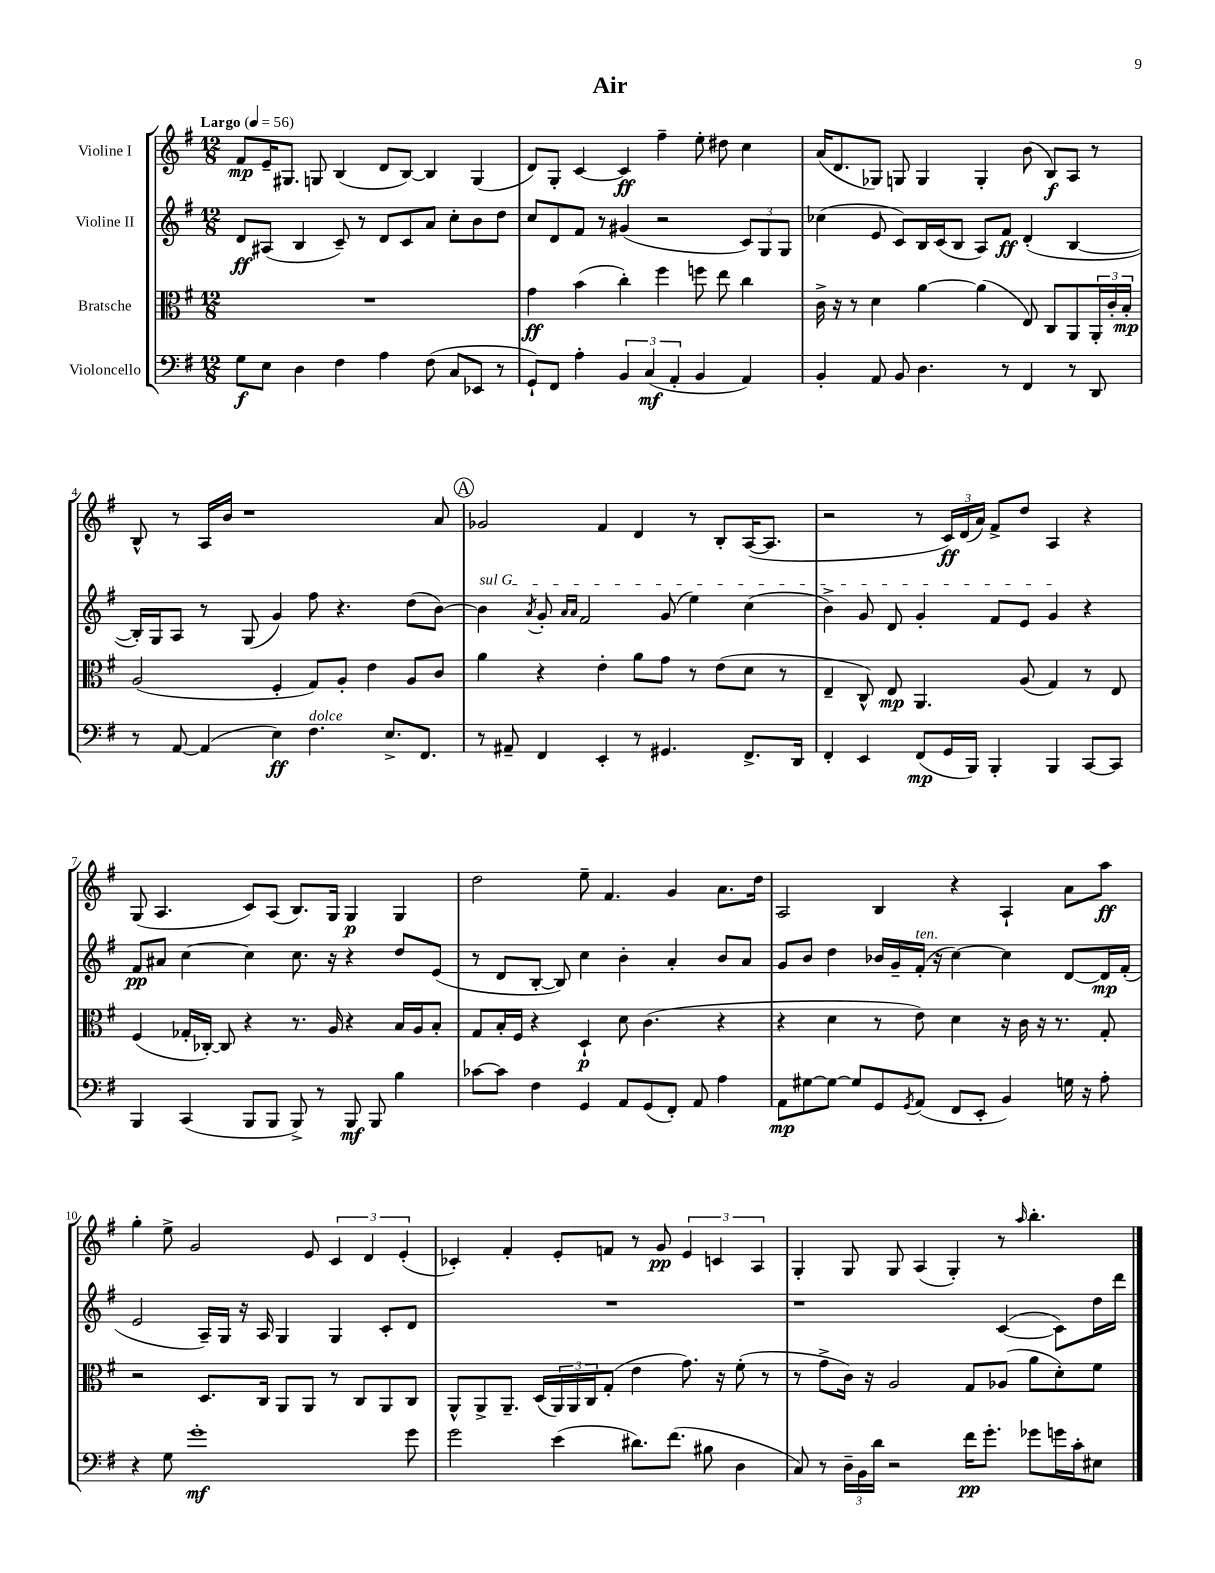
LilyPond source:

\header { title = "Air" }
<<
\new StaffGroup <<
\new Staff = "s0" \with { instrumentName = "Violine I" } {
    \clef treble \key g \major \numericTimeSignature \time 12/8 \tempo "Largo" 4 = 56
    fis'8\mp e'16-- gis8. g8 b4( d'8 b8~) b4 g4( |
    d'8) g8-. c'4~ c'4\ff fis''4-- e''8-. dis''8 c''4 |
    a'16( d'8. ges8) g8 g4 g4-. b'8( b8\f) a8 r8 |
    b8-^ r8 a16 b'16 r1 a'8 |
    \mark \markup { \circle "A" } ges'2 fis'4 d'4 r8 b8-. a16~( a8. |
    r2 r8 \tuplet 3/2 { c'16\ff) d'16( a'16) } fis'8-> d''8 a4 r4 |
    g8( a4. c'8) a8( b8.) g16 g4\p g4 |
    d''2 e''8-- fis'4. g'4 a'8. d''16 |
    a2 b4 r4 a4-! a'8 a''8\ff |
    g''4-. e''8-> g'2 e'8 \tuplet 3/2 { c'4 d'4 e'4-.( } |
    ces'4-.) fis'4-. e'8-. f'8 r8 g'8\pp \tuplet 3/2 { e'4 c'4 a4 } |
    g4-. g8 g8 a4( g4-.) r8 \grace { a''16 } b''4.-. \bar "|." |
}
\new Staff = "s1" \with { instrumentName = "Violine II" } {
    \clef treble \key g \major \numericTimeSignature \time 12/8
    d'8\ff ais8( b4 c'8--) r8 d'8 c'8 a'8 c''8-. b'8 d''8 |
    c''8 d'8 fis'8 r8 gis'4( r2 \tuplet 3/2 { c'8) g8 g8 } |
    ces''4( e'8 c'8) b16 c'16( b8 a8) fis'8\ff d'4-.( b4~ |
    b16-.) g16 a8 r8 g8( g'4) fis''8 r4. d''8( b'8~) |
    \mark \markup { \circle "A" } \once \override TextSpanner.bound-details.left.text = \markup { \italic "sul G" } b'4\startTextSpan \acciaccatura { a'8 } g'8-. \grace { a'16 a'16 } fis'2 g'8( e''4) c''4( |
    b'4->) g'8 d'8 g'4-. fis'8 e'8 g'4\stopTextSpan r4 |
    fis'8\pp ais'8 c''4~ c''4 c''8. r16 r4 d''8 e'8( |
    r8 d'8 b8~-. b8) c''4 b'4-. a'4-. b'8 a'8 |
    g'8 b'8 d''4 bes'16 g'16-- fis'16-.^\markup { \italic "ten." }( r16 c''4~) c''4 d'8~ d'16\mp fis'16-.( |
    e'2 a16--) g16 r16 a16 g4 g4 c'8-. d'8 |
    R1. |
    r1 c'4~( c'8) d''16 d'''16 \bar "|." |
}
\new Staff = "s2" \with { instrumentName = "Bratsche" } {
    \clef alto \key g \major \numericTimeSignature \time 12/8
    R1. |
    g'4\ff b'4( c''4-.) fis''4 f''8 e''8 c''4 |
    c'16-> r16 r8 d'4 a'4~ a'4( e8) c8 a,8 \tuplet 3/2 { a,16-. c'16-. b16-.\mp } |
    a2( fis4-. g8) a8-. e'4 a8 c'8 |
    \mark \markup { \circle "A" } a'4 r4 e'4-. a'8 g'8 r8 e'8( d'8 r8 |
    e4-- c8-^) e8\mp a,4. a8( g4) r8 e8 |
    fis4( ges16-. ces16~-.) ces8 r4 r8. a16 r4 b16 a16 b8-. |
    g8 b16-. fis16 r4 d4-!\p d'8 c'4.( r4 |
    r4 d'4 r8 e'8) d'4 r16 c'16 r16 r8. g8-. |
    r2 d8. c16 a,8 a,8 r8 c8 a,8 c8 |
    a,8-^ a,8-> a,8.-- d16( \tuplet 3/2 { a,16) a,16 c16 } g8-.( e'4 g'8.) r16 fis'8-.( r8 |
    r8 g'8-> c'16) r16 a2 g8 aes8( a'8 d'8-.) fis'8 \bar "|." |
}
\new Staff = "s3" \with { instrumentName = "Violoncello" } {
    \clef bass \key g \major \numericTimeSignature \time 12/8
    g8\f e8 d4 fis4 a4 fis8( c8 ees,8 r8 |
    g,8-!) fis,8 a4-. \tuplet 3/2 { b,4 c4\mf( a,4-. } b,4 a,4) |
    b,4-. a,8 b,8 d4. r8 fis,4 r8 d,8 |
    r8 a,8~ a,4( e4\ff) fis4.^\markup { \italic "dolce" } e8.-> fis,8. |
    \mark \markup { \circle "A" } r8 ais,8-- fis,4 e,4-. r8 gis,4. fis,8.-> d,16 |
    fis,4-. e,4 fis,8\mp( g,16 b,,16) b,,4-. b,,4 c,8~ c,8 |
    b,,4 c,4( b,,8 b,,8 b,,8->) r8 b,,8\mf b,,8 b4 |
    ces'8~ ces'8 fis4 g,4 a,8 g,8( fis,8-.) a,8 a4 |
    a,8\mp gis8~ gis8~ gis8 g,8 \acciaccatura { g,8 } a,8( fis,8 e,8-. b,4) g16 r16 a8-. |
    r4 g8 g'1-.\mf g'8 |
    g'2 e'4( dis'8.) fis'8.( bis8 d4 |
    c8) r8 \tuplet 3/2 { d16-- b,16 d'16 } r2 fis'16\pp g'8.-. ges'8 g'16 c'16-. eis8 \bar "|." |
}
>>
>>
